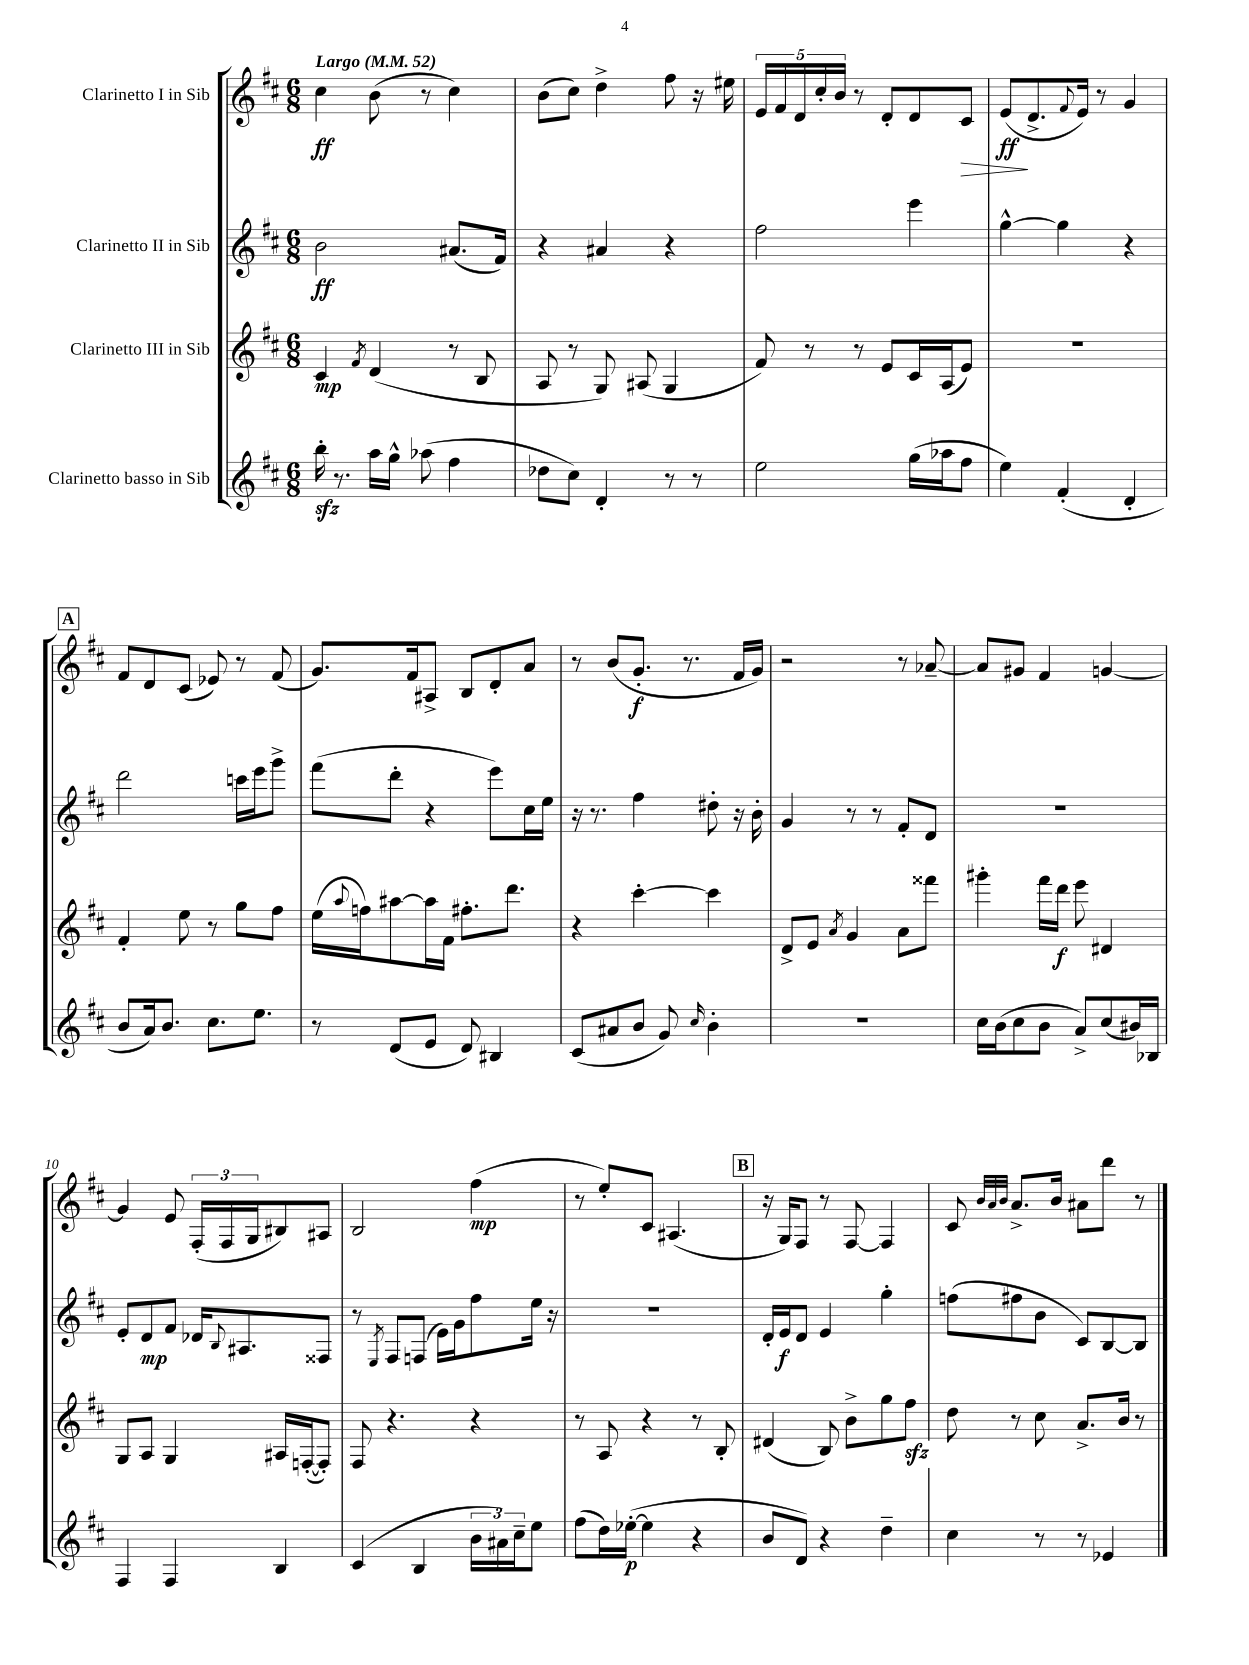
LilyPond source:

<<
\new StaffGroup <<
\new Staff = "s0" \with { instrumentName = "Clarinetto I in Sib" } {
    \clef treble \key d \major \numericTimeSignature \time 6/8 \tempo "Largo" 4 = 52
    cis''4\ff b'8( r8 cis''4) |
    b'8( cis''8) d''4-> fis''8 r16 eis''16 |
    \tuplet 5/4 { e'16 fis'16 d'16 cis''16-. b'16 } r8 d'8-. d'8 cis'8\> |
    e'8\ff\!( d'8.-> \appoggiatura { fis'8 } e'16) r8 g'4 |
    \mark \markup { \box "A" } fis'8 d'8 cis'8( ees'8) r8 fis'8( |
    g'8.) fis'16 ais8-> b8 d'8-. a'8 |
    r8 b'8( g'8.-.\f r8. fis'16 g'16) |
    r2 r8 aes'8~-- |
    aes'8 gis'8 fis'4 g'4~ |
    g'4 e'8 \tuplet 3/2 { fis16-.( fis16 g16 } bis8) ais8 |
    b2 fis''4\mp( |
    r8 e''8-.) cis'8 ais4.( |
    \mark \markup { \box "B" } r16 g16) fis8 r8 fis8~ fis4 |
    cis'8 \grace { b'32 a'32 b'32 } a'8.-> b'16 ais'8 d'''8 r8 \bar "|." |
}
\new Staff = "s1" \with { instrumentName = "Clarinetto II in Sib" } {
    \clef treble \key d \major \numericTimeSignature \time 6/8
    b'2\ff ais'8.( fis'16) |
    r4 ais'4 r4 |
    fis''2 e'''4 |
    g''4~-^ g''4 r4 |
    \mark \markup { \box "A" } d'''2 c'''16 e'''16 g'''8-> |
    fis'''8( d'''8-. r4 e'''8) cis''16 e''16 |
    r16 r8. fis''4 dis''8-. r16 b'16-. |
    g'4 r8 r8 fis'8-. d'8 |
    R2. |
    e'8-. d'8\mp fis'8 des'16 \appoggiatura { b8 } ais8. fisis8 |
    r8 \acciaccatura { e8 } fis8 f8( e'16) g'16 fis''8 e''16 r16 |
    R2. |
    \mark \markup { \box "B" } d'16-. e'16\f d'8 e'4 g''4-. |
    f''8( fis''8 b'8 cis'8) b8~ b8 \bar "|." |
}
\new Staff = "s2" \with { instrumentName = "Clarinetto III in Sib" } {
    \clef treble \key d \major \numericTimeSignature \time 6/8
    cis'4\mp \acciaccatura { fis'8 } d'4( r8 b8 |
    a8 r8 g8) ais8( g4 |
    fis'8) r8 r8 e'8 cis'16 a16( e'8) |
    R2. |
    \mark \markup { \box "A" } fis'4-. e''8 r8 g''8 fis''8 |
    e''16( \appoggiatura { a''8 } f''16) ais''8~ ais''16 fis'16 fis''8.-. d'''8. |
    r4 cis'''4~-. cis'''4 |
    d'8-> e'8 \acciaccatura { a'8 } g'4 a'8 fisis'''8 |
    gis'''4-. fis'''16 d'''16\f e'''8 dis'4 |
    g8 a8 g4 ais16 f16~-.( f8-.) |
    fis8 r4. r4 |
    r8 a8 r4 r8 b8-. |
    \mark \markup { \box "B" } dis'4( b8) b'8-> g''8 fis''8\sfz |
    d''8 r8 cis''8 a'8.-> b'16 r8 \bar "|." |
}
\new Staff = "s3" \with { instrumentName = "Clarinetto basso in Sib" } {
    \clef treble \key d \major \numericTimeSignature \time 6/8
    b''16-.\sfz r8. a''16 g''16-^ aes''8( fis''4 |
    des''8 cis''8) d'4-. r8 r8 |
    e''2 g''16( aes''16 fis''8 |
    e''4) fis'4-.( d'4-. |
    \mark \markup { \box "A" } b'8 a'16) b'8. cis''8. e''8. |
    r8 d'8( e'8 d'8) bis4 |
    cis'8( ais'8 b'8 g'8) \grace { cis''16 } b'4-. |
    R2. |
    cis''16 b'16( cis''8 b'8 a'8->) cis''8( bis'16) bes16 |
    fis4 fis4 b4 |
    cis'4( b4 \tuplet 3/2 { b'16 ais'16) cis''16-- } e''8 |
    fis''8( d''16) ees''16~-.\p( ees''4 r4 |
    \mark \markup { \box "B" } b'8 d'8) r4 d''4-- |
    cis''4 r8 r8 ees'4 \bar "|." |
}
>>
>>
